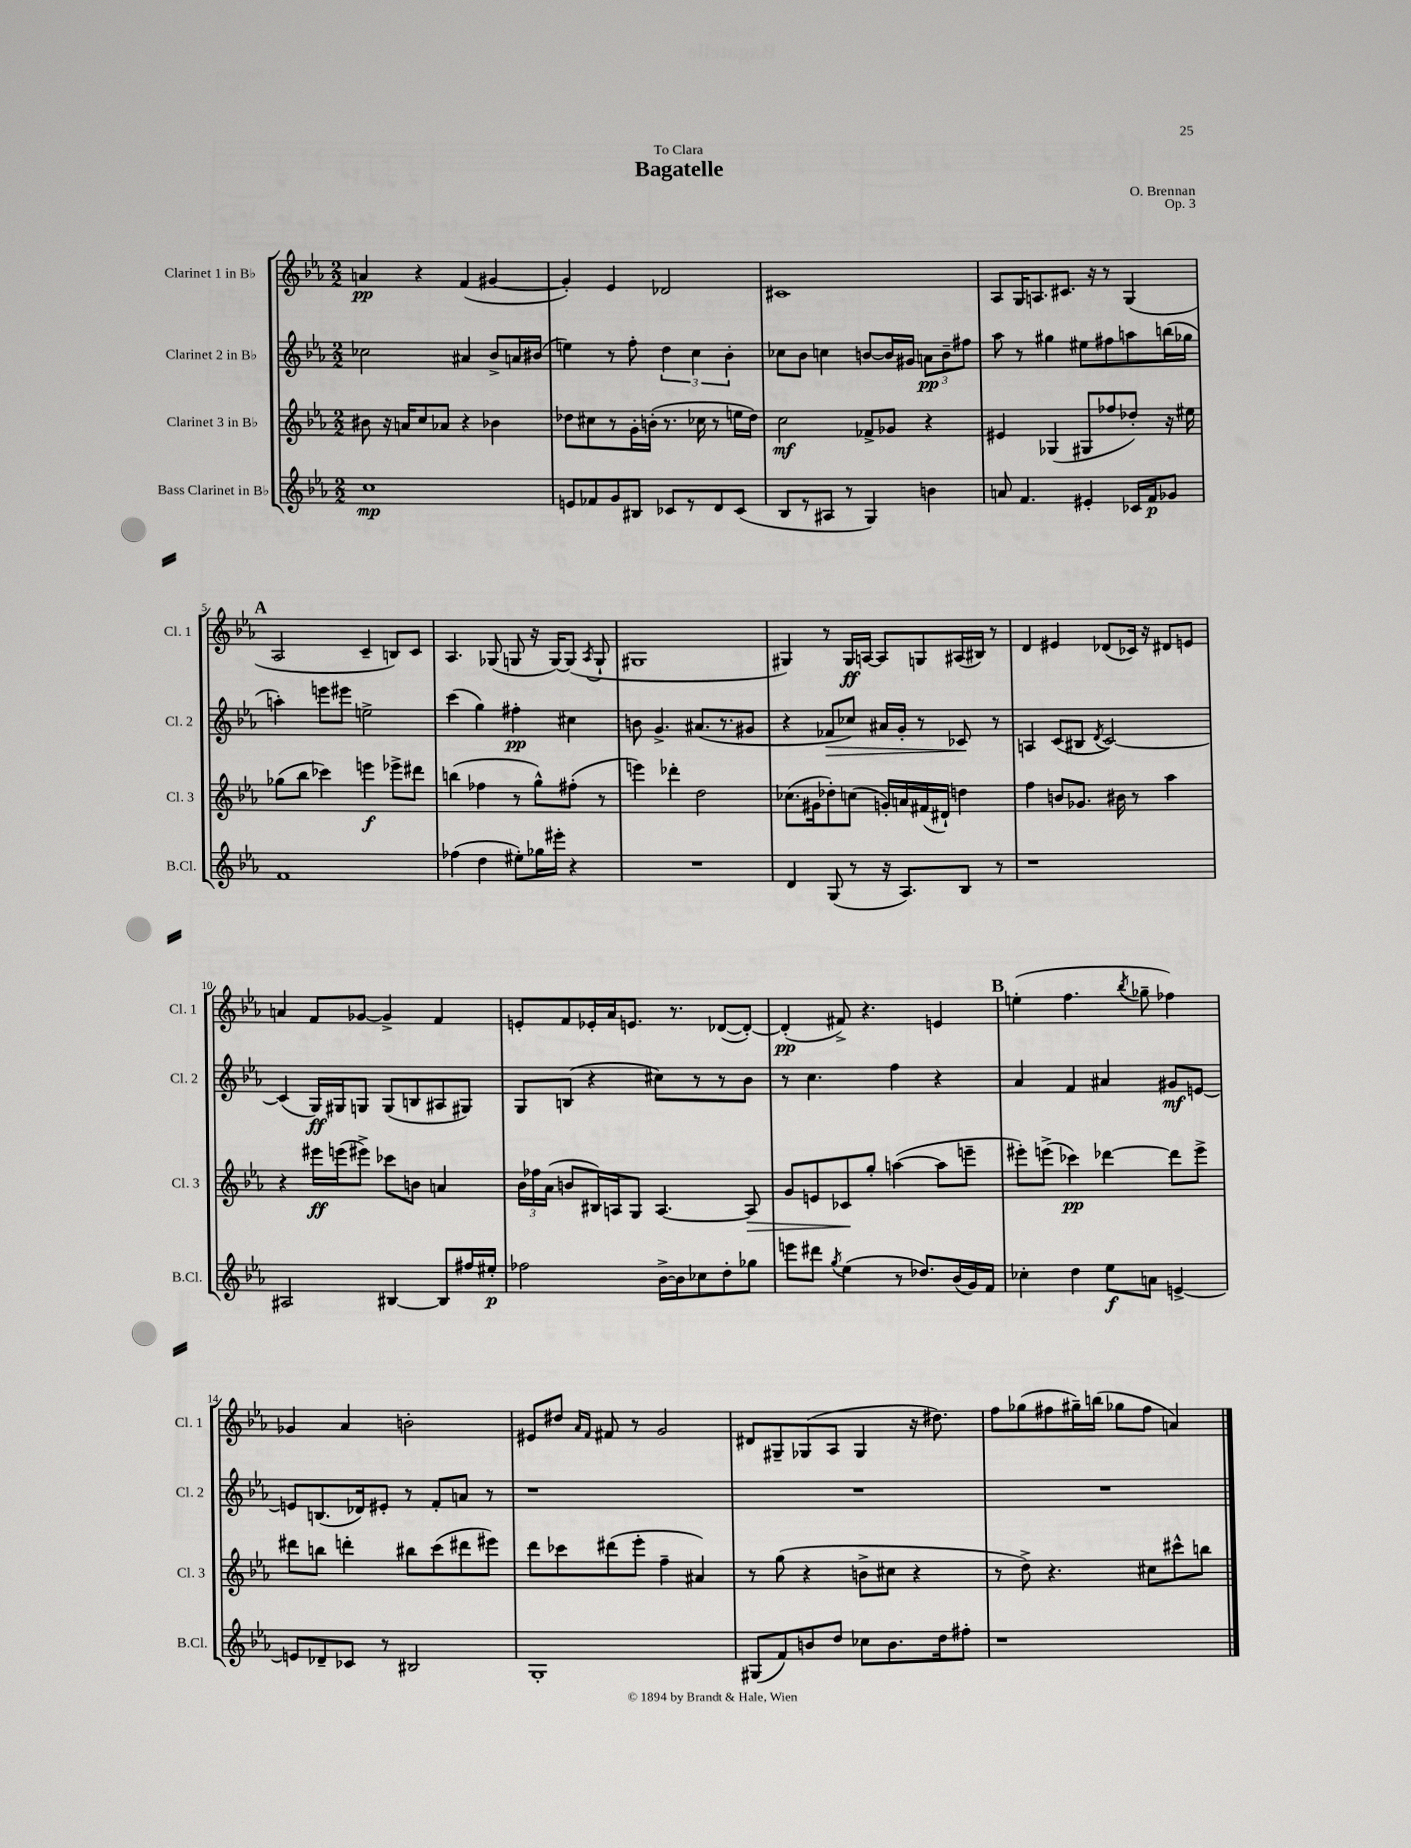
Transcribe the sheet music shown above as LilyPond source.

\header { title = "Bagatelle" composer = "O. Brennan" dedication = "To Clara" opus = "Op. 3" }
<<
\new StaffGroup <<
\new Staff = "s0" \with { instrumentName = "Clarinet 1 in Bb" shortInstrumentName = "Cl. 1" } {
    \clef treble \key ees \major \numericTimeSignature \time 2/2
    \autoBeamOff a'4\pp r4 f'4( gis'4~ |
    gis'4-.) ees'4 des'2 |
    cis'1 |
    aes8[ g16 a8. cis'8.] r16 r8 g4( |
    \mark \markup { \bold "A" } aes2 c'4-- b8[) c'8] |
    aes4. ges8( g8 r16 g16[~) g8]( \acciaccatura { aes8 } g8-! |
    gis1 |
    gis4) r8 gis16[\ff a16]~ a8[ g8 ais16( bis16]) r8 |
    d'4 eis'4 des'8[( ces'16]) r16 dis'8[ e'8] |
    a'4 f'8[ ges'8]~ ges'4-> f'4 |
    e'8[-. f'8 ees'16-. aes'16 e'8.] r8. des'8[~( des'8]~-.) |
    des'4-.\pp( fis'8->) r4. e'4 |
    \mark \markup { \bold "B" } e''4-.( f''4. \acciaccatura { bes''8 } ges''8-- fes''4) |
    ges'4 aes'4 b'2-. |
    eis'8[ dis''8] \grace { aes'16[ f'16] } fis'8 r8 g'2 |
    dis'8[ gis8-- ges8( aes8] ges4 r16 dis''8.) |
    f''8[ ges''8( fis''8 gis''16--) b''16]( ges''8[ fis''8] a'4) \bar "|." |
}
\new Staff = "s1" \with { instrumentName = "Clarinet 2 in Bb" shortInstrumentName = "Cl. 2" } {
    \clef treble \key ees \major \numericTimeSignature \time 2/2
    \autoBeamOff ces''2 ais'4 bes'8[-> a'16 bis'16]( |
    e''4) r8 f''8-. \tuplet 3/2 { d''4 c''4 bes'4-. } |
    ces''8[ bes'8] c''4 b'8[~ b'16 gis'16] \tuplet 3/2 { a'8[\pp b'8-- fis''8] } |
    aes''8 r8 gis''4 eis''8[ fis''8 a''8 b''16( ges''16] |
    \mark \markup { \bold "A" } a''4-.) e'''8[ eis'''8] e''2-> |
    c'''4( g''4) fis''4-.\pp cis''4 |
    b'8 g'4.-> ais'8.[( r8. gis'8] |
    r4 fes'8[\> ces''8]) ais'16[ g'16]-. r8 ces'8\! r8 |
    a4 c'8[( bis8] \acciaccatura { d'8 } c'2~) |
    c'4( g16[\ff) gis16 g8] g8[( b8 ais8 gis8]) |
    g8[ b8]( r4 cis''8[) r8 r8 bes'8] |
    r8 c''4. f''4 r4 |
    \mark \markup { \bold "B" } aes'4 f'4 ais'4 gis'8[\mf e'8]~ |
    e'8[ b8.( des'16) eis'8]-. r8 f'8[-. a'8] r8 |
    r1 |
    R1 |
    R1 \bar "|." |
}
\new Staff = "s2" \with { instrumentName = "Clarinet 3 in Bb" shortInstrumentName = "Cl. 3" } {
    \clef treble \key ees \major \numericTimeSignature \time 2/2
    \autoBeamOff bis'8 r16 a'16[ c''8 aes'8] r4 bes'4 |
    des''8[ cis''8 r8 g'16-. b'16]-.( r8. ces''16 r8 e''16[ des''16]) |
    c''2\mf fes'8[-> ges'8] r4 |
    eis'4 ges4( gis8[ fes''8 des''8]-.) r16 eis''16 |
    \mark \markup { \bold "A" } ges''8[( bes''8] ces'''4) e'''4\f ees'''8[-> dis'''8] |
    b''4( fes''4 r8 g''8[-^) fis''8]-.( r8 |
    e'''4) des'''4-. d''2 |
    ces''8.[( gis'16 des''8-.) c''8]( g'16[-.) a'16 fis'16( dis'16]-!) d''4 |
    f''4 b'8[ ges'8.] bis'16 r8 aes''4 |
    r4 eis'''16[\ff e'''16( eis'''8]->) ces'''8[ b'8] a'4 |
    \tuplet 3/2 { bes'16[ fes''16 aes'16]( } b'8[ bis16) a16 g8] a4.~ a8\> |
    g'8[ e'8 ces'8\! g''8]-. a''4~( a''8[ e'''8]-- |
    \mark \markup { \bold "B" } eis'''8[-.) e'''8]->( ces'''4\pp) des'''4~ des'''8[ e'''8]-> |
    dis'''8[ b''8] d'''4-. bis''8[ c'''8( dis'''8 eis'''8]) |
    d'''8[ ces'''8 dis'''8( ees'''8]-. f''4-- ais'4) |
    r8 g''8( r4 b'8[-> cis''8] r4 |
    r8 d''8->) r4. cis''8[ cis'''8-^ b''8] \bar "|." |
}
\new Staff = "s3" \with { instrumentName = "Bass Clarinet in Bb" shortInstrumentName = "B.Cl." } {
    \clef treble \key ees \major \numericTimeSignature \time 2/2
    \autoBeamOff c''1\mp |
    e'8[ fes'8 g'8 bis8] ces'8[ r8 d'8 ces'8]( |
    bes8[ r8 ais8] r8 g4) b'4 |
    a'8 f'4. eis'4-. ces'16[ f'16\p ges'8] |
    \mark \markup { \bold "A" } f'1 |
    fes''4( d''4 eis''8[-.) ges''16 eis'''16]-. r4 |
    R1 |
    d'4 g8( r8 r16 aes8.[) bes8] r8 |
    r1 |
    ais2 bis4~ bis8[ fis''16 eis''16]-.\p |
    fes''2 bes'16[~-> bes'16 ces''8 d''8-. ges''8] |
    e'''8[ dis'''8] \acciaccatura { g''8 } ees''4( r8 des''8.[) bes'16( g'16) f'16] |
    \mark \markup { \bold "B" } ces''4-. d''4 ees''8[\f a'8] e'4~-> |
    e'8[ des'8-- ces'8] r8 bis2 |
    g1-. |
    gis8[( f'8) b'8 d''8] ces''8[ b'8. d''16 fis''8]-. |
    r1 \bar "|." |
}
>>
>>
